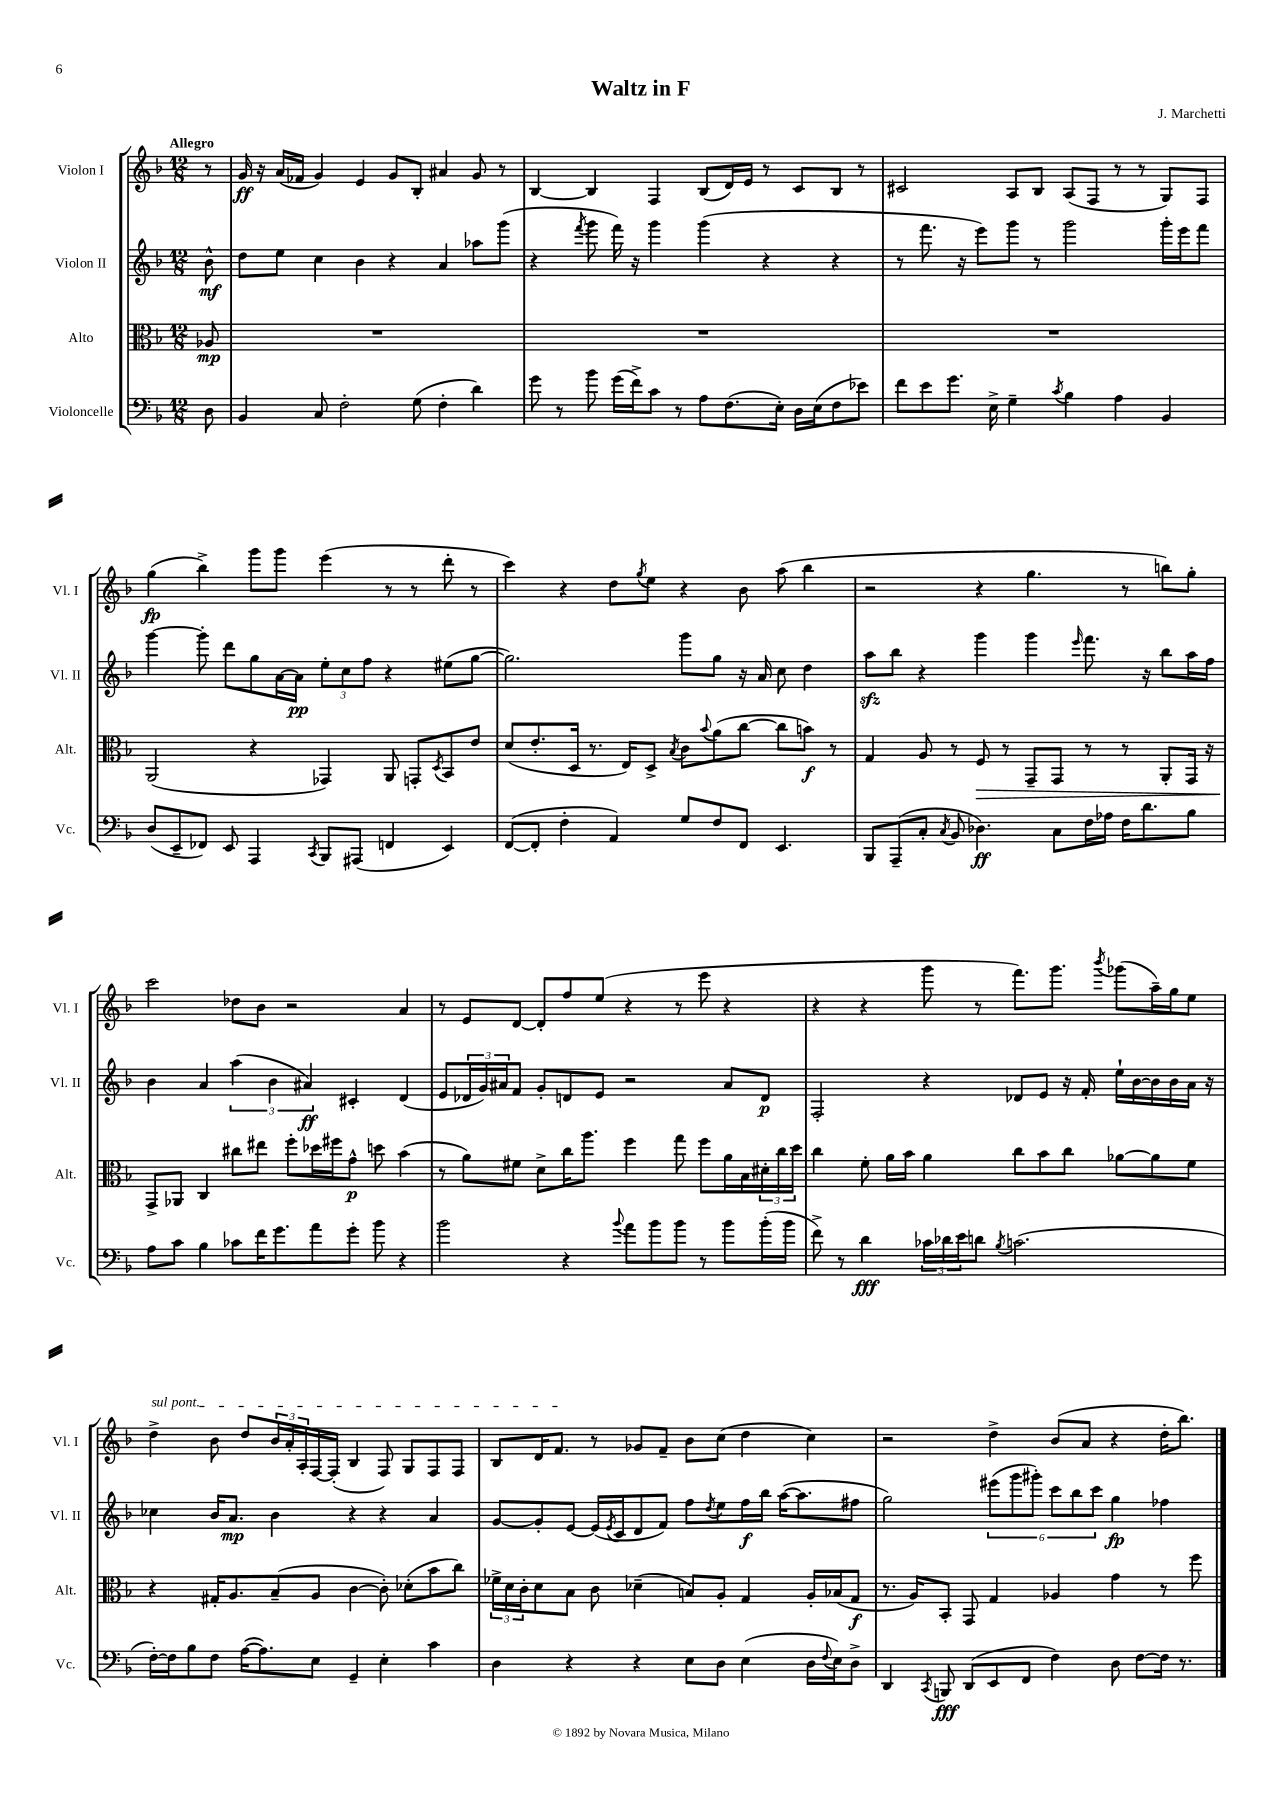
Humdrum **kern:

**kern	**kern	**kern	**kern
*staff4	*staff3	*staff2	*staff1
*clefF4	*clefC3	*clefG2	*clefG2
*k[b-]	*k[b-]	*k[b-]	*k[b-]
*M12/8	*M12/8	*M12/8	*M12/8
8D	8A-	8b-^^	8r
=	=	=	=
4BB-	1.r	8dd	16g
.	.	.	16r
.	.	8ee	(16a
.	.	.	16f-
8C	.	4cc	4g)
2F'	.	.	.
.	.	4b-	4e
.	.	4r	8g
(8G	.	.	8B-'
4F'	.	4a	4a#
4d)	.	8aa-	8g
.	.	(8ggg	8r
=	=	=	=
8g	1.r	4r	[4B-
8r	.	.	.
.	.	8qfff	.
8b-	.	8ggg	4B-]
(16g	.	16fff)	.
16f^)	.	16r	.
8c	.	4ggg	4F
8r	.	.	.
8A	.	(4ggg	(8B-
(8.F	.	.	16d)
.	.	.	16e
.	.	4r	8r
16E')	.	.	.
16D	.	.	8c
(16E	.	.	.
8F	.	4r	8B-
8e-)	.	.	8r
=	=	=	=
8f	1.r	8r	2c#
8e	.	8.fff	.
8.g	.	.	.
.	.	16r	.
.	.	8eee)	.
16E^	.	.	.
4G~	.	8ggg	8A
.	.	8r	8B-
8qc	.	.	.
4B-	.	2ggg	(8A
.	.	.	8F
4A	.	.	8r
.	.	.	8r
4BB-	.	16ggg'	8G)
.	.	16eee	.
.	.	8fff	8F
=	=	=	=
(8D	(2AA	[4ggg	(4gg
8EE~	.	.	.
8FF-)	.	8ggg']	4bb-^)
8EE	.	8ddd	.
4AAA	4r	8gg	8ggg
.	.	[16a	8ggg
.	.	16a]	.
8qCC	.	.	.
8BBB-	4GG-)	12ee'	(4eee
.	.	12cc	.
(8AAA#	.	.	.
.	.	12ff	.
4FF	8AA	4r	8r
.	8GG'	.	8r
.	8qD	.	.
4EE)	8BB-	(8ee#	8ddd'
.	8e	[8gg	8r
=	=	=	=
([8FF	(8d	2.gg])	4ccc)
8FF']	8.e'	.	.
4F'	.	.	4r
.	16D	.	.
.	8.r	.	.
4AA)	.	.	8dd
.	16E)	.	.
.	.	.	8qgg
.	8D^	.	8ee
.	8qB-	.	.
8G	8c	8ggg	4r
.	8qqb-	.	.
8F	(8a	8gg	.
8FF	[8cc	16r	8b-
.	.	16a	.
4.EE	8cc]	8cc	(8aa
.	8b)	4dd	4bb-
.	8r	.	.
=	=	=	=
8BBB-	4G	8aa	2r
(8AAA~	.	8bb-	.
8C'	8A	4r	.
8qC	.	.	.
8BB-	8r	.	.
4.D-)	8F	4ggg	4r
.	8r	.	.
.	8GG~	4ggg	4.gg
8C	8GG	.	.
.	.	16qqeee	.
16F	8r	8.fff	.
16A-	.	.	.
16F	8r	.	8r
8.d	.	16r	.
.	8AA'	8bb-	8bb)
8B-	16GG	16aa	8gg'
.	16r	16ff	.
=	=	=	=
8A	8GG^	4b-	2ccc
8c	8AA-	.	.
4B-	4C	4a	.
8c-	8cc#	(6aa	8dd-
16f	8ee#	.	8b-
.	.	6b-	.
8.g	.	.	.
.	8ff'	.	2r
.	.	6a#)	.
8a	16dd-	.	.
.	16ff#	.	.
8g'	8g^^	4c#'	.
8b-	8dd	.	.
4r	(4b-	(4d	4a
=	=	=	=
2b-	8r	8e	8r
.	8a)	24d-	8e
.	.	24g)	.
.	.	24a#	.
.	8f#	8f	[8d
.	8d^	8g'	8d']
4r	16cc	8d	8ff
.	8.aa	.	.
.	.	8e	(8ee
8qqb-	.	.	.
8a	4ff	2r	4r
8b-	.	.	.
8b-	8gg	.	8r
8r	8ff	.	8eee
8b-	16a	8a#	4r
.	16B-	.	.
(16b-'	24d#'	8d	.
.	24cc	.	.
16b-	.	.	.
.	24dd	.	.
=	=	=	=
8f^)	4cc	2F'	4r
8r	.	.	.
4d	8f'	.	4r
.	16a	.	.
.	16b-	.	.
24c-	4a	4r	8ggg
24d-	.	.	.
24e	.	.	.
8d	.	.	8r
8qB-	.	.	.
(2.c	8cc	8d-	8.fff)
.	8b-	8e	.
.	.	.	8.ggg
.	8cc	16r	.
.	.	16f'	.
.	.	.	8qbbb-
.	[8a-	16ee`	(8ggg-
.	.	[16b-	.
.	8a-]	16b-]	16aa~)
.	.	16b-	16gg
.	8f	16a	8ee
.	.	16r	.
=	=	=	=
[16F')	4r	4cc-	4dd^
16F]	.	.	.
8B-	.	.	.
8F	16G#'	16b-	8b-
.	8.A	8.a	.
([16A	.	.	8dd
8.A])	.	.	.
.	(8B-~	4b-	24b-
.	.	.	24a'
.	.	.	24A'
8E	8A	.	[16F
.	.	.	(16F']
4GG~	[4c	4r	4B-
4E'	8c'])	4r	8F)
.	(8d-'	.	8G
4c	8b-	4a	8F
.	8cc)	.	8F
=	=	=	=
4D	24f-^	[8g	8B-
.	24d	.	.
.	24c'	.	.
.	8d	8g']	16d
.	.	.	8.f
4r	8B-	[8e	.
.	8c	(16e]	8r
.	.	8qe	.
.	.	16c	.
4r	(4d-~	8d	8g-
.	.	8f)	8f~
8E	8B)	8ff	8b-
.	.	8qdd	.
8D	8A'	8ee	(8cc
(4E	4G	16ff	4dd
.	.	16bb-	.
.	.	([16aa	.
.	.	8.aa]	.
16D	16A'	.	4cc)
8qqF	.	.	.
16E)	(16B-	.	.
8D^	8G	8ff#	.
=	=	=	=
4DD	8.r	2gg)	2r
.	16A)	.	.
8qCC	.	.	.
8BBB	8BB-'	.	.
(8DD	8GG	.	.
8EE	4G	(12eee#	4dd^
.	.	12ggg	.
8FF	.	.	.
.	.	12ggg#')	.
4F)	4A-	12ccc	(8b-
.	.	12bb-	.
.	.	.	8a
.	.	12ccc	.
8D	4g	4gg	4r
[8F	.	.	.
16F]	8r	4ff-	16dd'
8.r	.	.	8.bb-)
.	8ff	.	.
==	==	==	==
*-	*-	*-	*-
